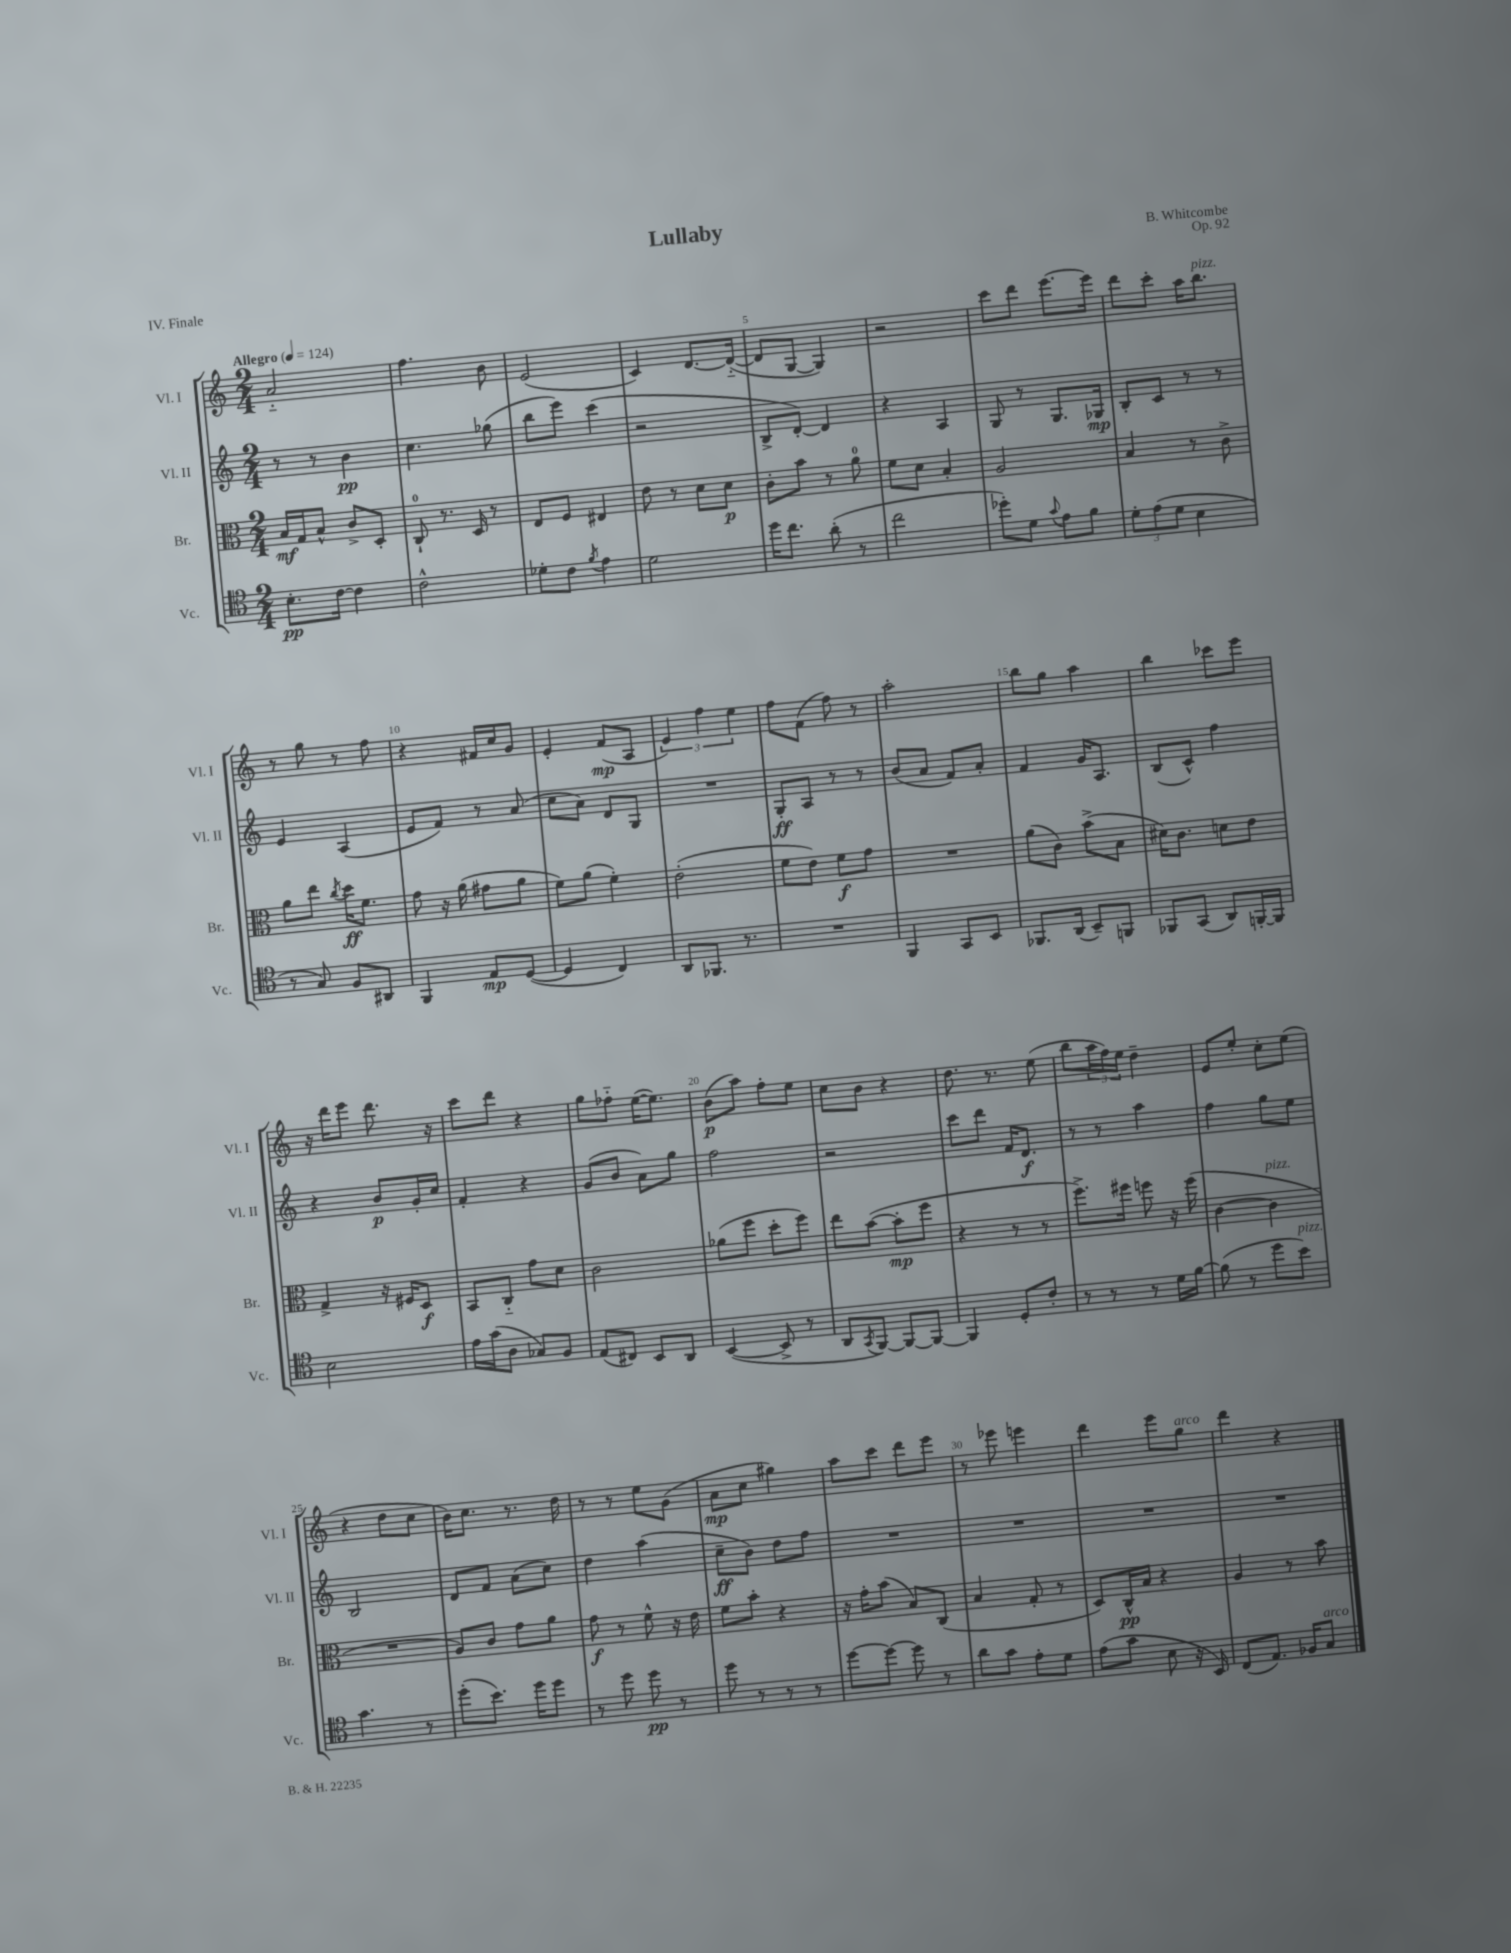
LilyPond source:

\header { title = "Lullaby" composer = "B. Whitcombe" opus = "Op. 92" piece = "IV. Finale" }
<<
\new StaffGroup <<
\new Staff = "s0" \with { instrumentName = "Vl. I" shortInstrumentName = "Vl. I" } {
    \clef treble \key c \major \numericTimeSignature \time 2/4 \tempo "Allegro" 4 = 124
    a'2-_ |
    f''4. b'8 |
    e'2( |
    c'4) d'8.~ d'16~-_( |
    d'8 g8~ g4) |
    r2 |
    c'''8 d'''8 e'''8.~ e'''16 |
    d'''8 c'''8-. a''16 b''8.^\markup { \italic "pizz." } |
    r8 g''8 r8 f''8 |
    r4 fis'16 c''16 g'8 |
    e'4-. f'8\mp( a8 |
    \tuplet 3/2 { e'4) f''4 e''4 } |
    f''8 f'8( f''8) r8 |
    a''2-. |
    b''8 g''8 a''4 |
    b''4 ces'''8 e'''8 |
    r16 d'''16 e'''8 d'''8. r16 |
    c'''8 d'''8 r4 |
    g''8 fes''8-_ e''16~( e''8.) |
    b'8\p( a''8) f''8-. e''8 |
    c''8 b'8 r4 |
    d''8. r8. e''8( |
    b''8 \tuplet 3/2 { a''16 f''16) e''16 } d''4-- |
    e'8 e''8-. c''8-. e''8( |
    r4 d''8 c''8 |
    b'16) c''8. r8. d''16 |
    r8 r8 e''8 g'8( |
    a'8\mp c''8 gis''4) |
    a''8 c'''8 d'''8 e'''8 |
    r8 ees'''8 e'''4 |
    d'''4 e'''8 g''8^\markup { \italic "arco" } |
    d'''4 r4 \bar "|." |
}
\new Staff = "s1" \with { instrumentName = "Vl. II" shortInstrumentName = "Vl. II" } {
    \clef treble \key c \major \numericTimeSignature \time 2/4
    r8 r8 b'4\pp |
    c''4. ges''8( |
    b''8 e'''8) c'''4( |
    r2 |
    b8-> d'8~-.) d'4 |
    r4 a4 |
    g8 r8 g8. ges16\mp |
    b8-. c'8 r8 r8 |
    e'4 a4( |
    e'8 f'8) r8 a'8( |
    c''8 a'8) d'8 g8 |
    R2 |
    g8-.\ff a8 r8 r8 |
    b'8( a'8 f'8) a'8-. |
    f'4 g'16 a8. |
    b8( c'8-^) f''4 |
    r4 b'8\p g'16-. c''16 |
    f'4-. r4 |
    g'8( b'8 a'8) g''8 |
    f''2 |
    r2 |
    c'''8 d'''8 f'16 d'8.\f |
    r8 r8 a''4 |
    f''4 g''8 e''8 |
    b2 |
    d'8 f'8 a'8( c''8) |
    d''4 a''4( |
    c''8--\ff b'8) d''8 f''8 |
    R2 |
    R2 |
    R2 |
    R2 \bar "|." |
}
\new Staff = "s2" \with { instrumentName = "Br." shortInstrumentName = "Br." } {
    \clef alto \key c \major \numericTimeSignature \time 2/4
    b16\mf g16 b8-^ c'8-> d8-. |
    c8-0-! r8. d16 r8 |
    e8 f8 eis4 |
    e'8 r8 d'8 d'8\p |
    c'8-. b'8 r8 a'8-0 |
    f'8 d'8 b4-. |
    a2 |
    b4 r8 c'8-> |
    a'8 e''8 \acciaccatura { c''8 } d''16\ff f'8. |
    g'8 r16 a'16( gis'8 a'8 |
    f'8) a'8( f'4-.) |
    e'2-.( |
    f'8 e'8) f'8\f g'8 |
    R2 |
    a'8( c'8) b'8->( b8 |
    dis'16) c'8. d'8 e'8 |
    g4-> r16 fis16 d8\f |
    b,8 c8-_ g'8 d'8 |
    c'2 |
    aes'8( f''8 d''8-. f''8) |
    e''8 b'8~( b'8-.\mp f''8 |
    r4 r8 r8 |
    f''8.->) fis''16 f''8 r16 f''16( |
    c'4~ c'4^\markup { \italic "pizz." } |
    R2 |
    a8) c'8 g'8 a'8 |
    g'8\f r8 f'8-^ r16 e'16 |
    f'8 b'8-. r4 |
    r16 g'16-. b'8( b8) c8( |
    b4 g8-. r8 |
    d8) c16-^\pp b16 r4 |
    a4 r8 b'8 \bar "|." |
}
\new Staff = "s3" \with { instrumentName = "Vc." shortInstrumentName = "Vc." } {
    \clef tenor \key c \major \numericTimeSignature \time 2/4
    b8.-.\pp c'16~ c'4 |
    c'2-^ |
    des'8-. c'8 \acciaccatura { f'8 } e'4 |
    d'2 |
    d''16 c''8. a'8-.( r8 |
    c''2 |
    des''8-.) d'8 \appoggiatura { g'8 } e'8 f'8 |
    \tuplet 3/2 { d'8-. e'8( d'8 } b4 |
    r8 g8) f8 ais,8 |
    f,4 e8\mp d8~( |
    d4 c4) |
    a,8 fes,8. r8. |
    R2 |
    f,4 g,8 b,8 |
    fes,8. a,16( b,8--) f,8 |
    fes,8 g,8( a,8) f,16~-. f,16 |
    b2 |
    e'16 g'16( a8 ges8) f8 |
    e8( cis8) b,8 a,8 |
    b,4~( b,8-> r8 |
    a,8 \acciaccatura { g,8 } f,8~) f,8~ f,8~ |
    f,4 d8-. c'8-. |
    r8 r8 r8 d'16 f'16~ |
    f'8( r8 d''8 b'8^\markup { \italic "pizz." }) |
    g'4. r8 |
    d''8-.( b'8.) d''16 d''8 |
    r8 d''8 d''8\pp r8 |
    d''8 r8 r8 r8 |
    d''8~ d''8~ d''8 r8 |
    a'8 g'8 e'8-. d'8 |
    e'8( g'8 b8 r16 b,16) |
    c8( e8.) fes16 g8^\markup { \italic "arco" } \bar "|." |
}
>>
>>
\layout { \context { \Score \override BarNumber.break-visibility = ##(#f #t #t) barNumberVisibility = #(every-nth-bar-number-visible 5) } }
